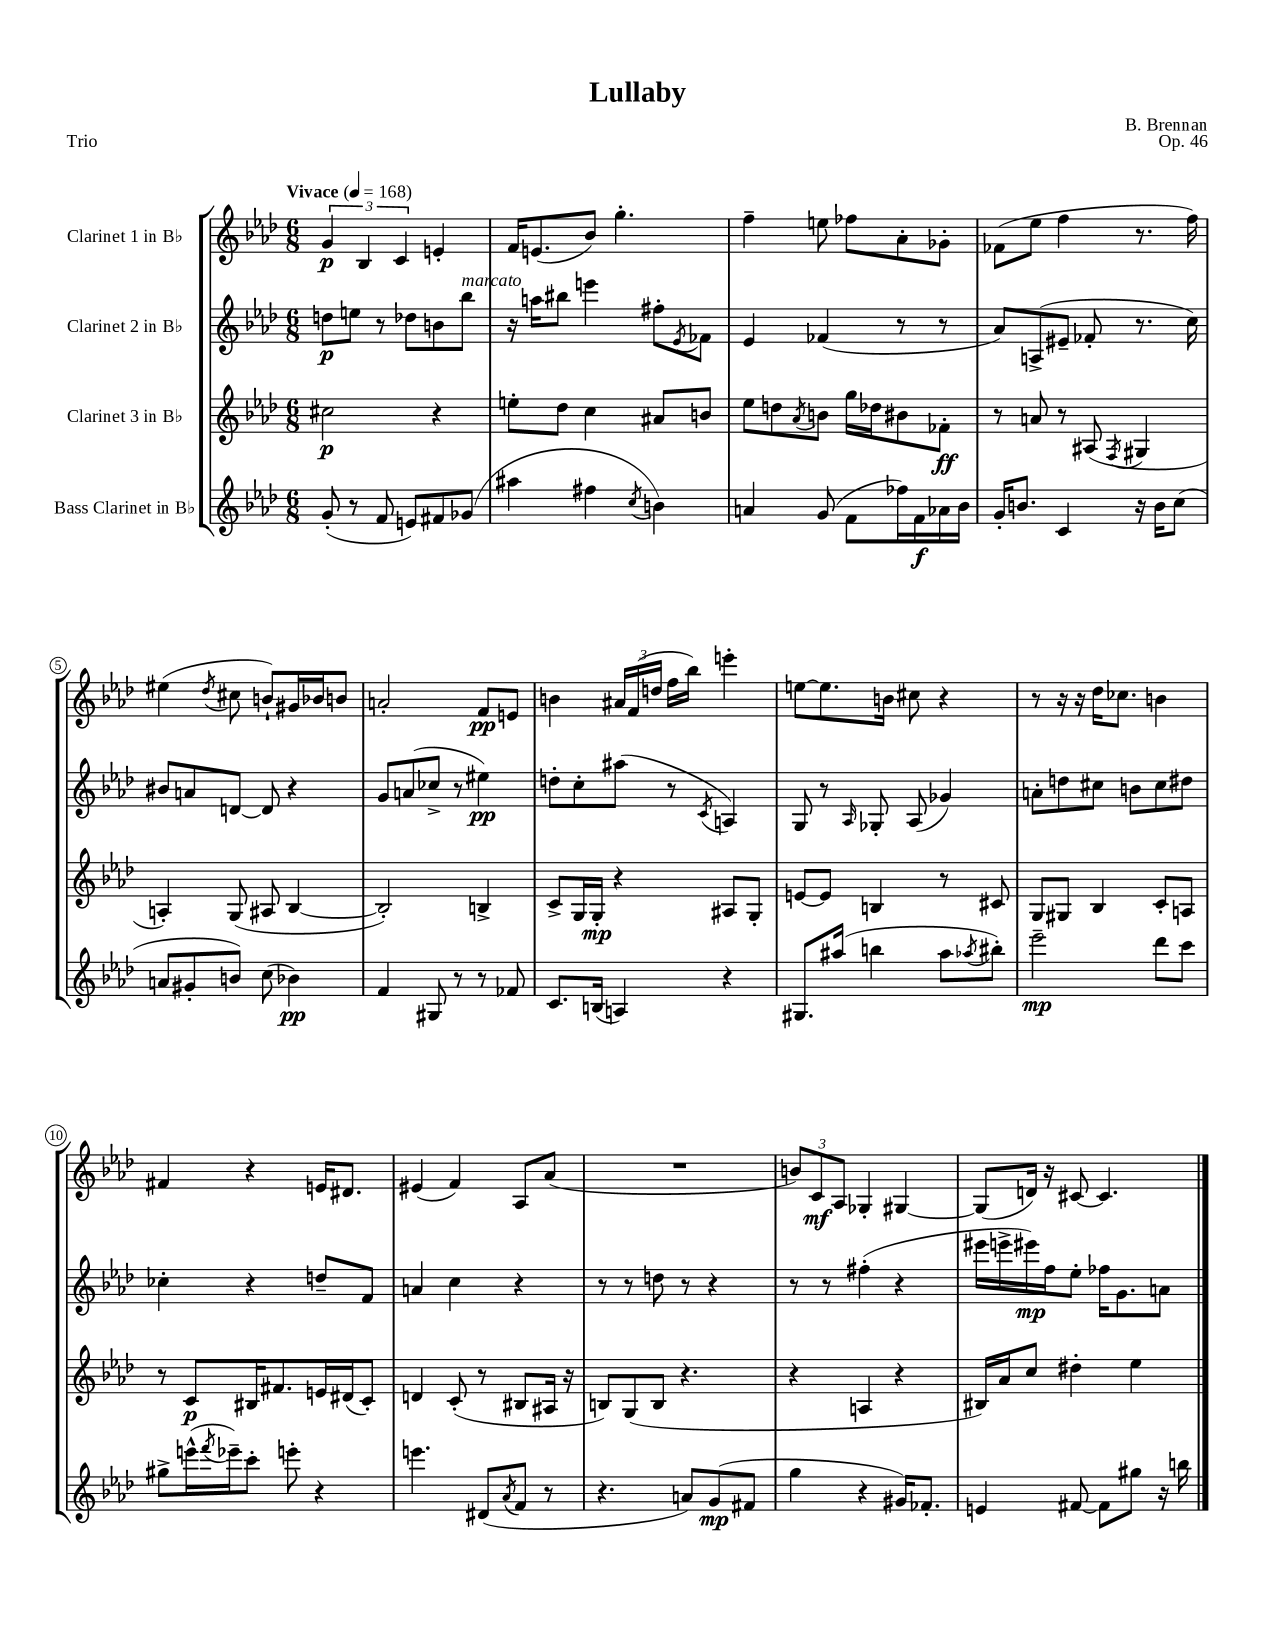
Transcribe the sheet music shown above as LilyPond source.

\header { title = "Lullaby" composer = "B. Brennan" opus = "Op. 46" piece = "Trio" }
<<
\new StaffGroup <<
\new Staff = "s0" \with { instrumentName = "Clarinet 1 in Bb" } {
    \clef treble \key aes \major \numericTimeSignature \time 6/8 \tempo "Vivace" 4 = 168
    \tuplet 3/2 { g'4\p bes4 c'4 } e'4-. |
    f'16 e'8.( bes'8) g''4.-. |
    f''4-- e''8 fes''8 aes'8-. ges'8-. |
    fes'8( ees''8 f''4 r8. f''16) |
    eis''4( \acciaccatura { des''8 } cis''8 b'8-!) gis'16 bes'16 b'8 |
    a'2-. f'8\pp e'8 |
    b'4 \tuplet 3/2 { ais'16 f'16( d''16 } f''16 bes''16) e'''4-. |
    e''8~ e''8. b'16 cis''8 r4 |
    r8 r16 r16 des''16 ces''8. b'4 |
    fis'4 r4 e'16 dis'8. |
    eis'4( f'4) aes8 aes'8( |
    R2. |
    \tuplet 3/2 { b'8) c'8\mf aes8 } ges4-. gis4~ |
    gis8( d'16) r16 cis'8~ cis'4. \bar "|." |
}
\new Staff = "s1" \with { instrumentName = "Clarinet 2 in Bb" } {
    \clef treble \key aes \major \numericTimeSignature \time 6/8
    d''8\p e''8 r8 des''8 b'8 bes''8^\markup { \italic "marcato" } |
    r16 a''16 bis''8 e'''4 fis''8-. \acciaccatura { ees'8 } fes'8 |
    ees'4 fes'4( r8 r8 |
    aes'8) a8->( eis'8-- fes'8-. r8. c''16) |
    bis'8 a'8 d'8~ d'8 r4 |
    g'8 a'8( ces''8-> r8 eis''4\pp) |
    d''8-. c''8-. ais''8( r8 \acciaccatura { c'8 } a4) |
    g8 r8 \grace { aes16 } ges8-. aes8( ges'4) |
    a'8-. d''8 cis''8 b'8 cis''8 dis''8 |
    ces''4-. r4 d''8-- f'8 |
    a'4 c''4 r4 |
    r8 r8 d''8 r8 r4 |
    r8 r8 fis''4-.( r4 |
    eis'''16 e'''16-> eis'''16\mp) f''16 ees''8-. fes''16 g'8. a'8 \bar "|." |
}
\new Staff = "s2" \with { instrumentName = "Clarinet 3 in Bb" } {
    \clef treble \key aes \major \numericTimeSignature \time 6/8
    cis''2\p r4 |
    e''8-. des''8 c''4 ais'8 b'8 |
    ees''8 d''8 \acciaccatura { aes'8 } b'8 g''16 des''16 bis'8 fes'8-.\ff |
    r8 a'8 r8 ais8( \acciaccatura { f8 } gis4 |
    a4-.) g8( ais8 bes4~ |
    bes2-.) b4-> |
    c'8-> g16 g16-.\mp r4 ais8 g8-. |
    e'8~ e'8 b4 r8 cis'8 |
    g8 gis8 bes4 c'8-. a8 |
    r8 c'8\p bis16 fis'8. e'16 dis'16( c'8-.) |
    d'4 c'8-.( r8 bis8 ais16 r16 |
    b8) g8( b8 r4. |
    r4 a4 r4 |
    bis16) aes'16 c''8 dis''4-. ees''4 \bar "|." |
}
\new Staff = "s3" \with { instrumentName = "Bass Clarinet in Bb" } {
    \clef treble \key aes \major \numericTimeSignature \time 6/8
    g'8-.( r8 f'8 e'8) fis'8 ges'8( |
    ais''4 fis''4 \acciaccatura { c''8 } b'4) |
    a'4 g'8( f'8 fes''16) f'16\f aes'16 bes'16 |
    g'16-. b'8. c'4 r16 b'16 c''8( |
    a'8 gis'8-. b'8) c''8( bes'4\pp) |
    f'4 gis8 r8 r8 fes'8 |
    c'8. b16( a4) r4 |
    gis8. ais''16( b''4 ais''8 \acciaccatura { aes''8 } bis''8-.) |
    ees'''2--\mp des'''8 c'''8 |
    gis''8-> e'''16-^( \acciaccatura { f'''8 } ees'''16--) c'''8-. e'''8-. r4 |
    e'''4. dis'8( \acciaccatura { aes'8 } f'8 r8 |
    r4. a'8) g'8\mp( fis'8 |
    g''4 r4 gis'16) fes'8.-. |
    e'4 fis'8~ fis'8 gis''8 r16 b''16 \bar "|." |
}
>>
>>
\layout { \context { \Score \override BarNumber.stencil = #(make-stencil-circler 0.1 0.3 ly:text-interface::print) } }
